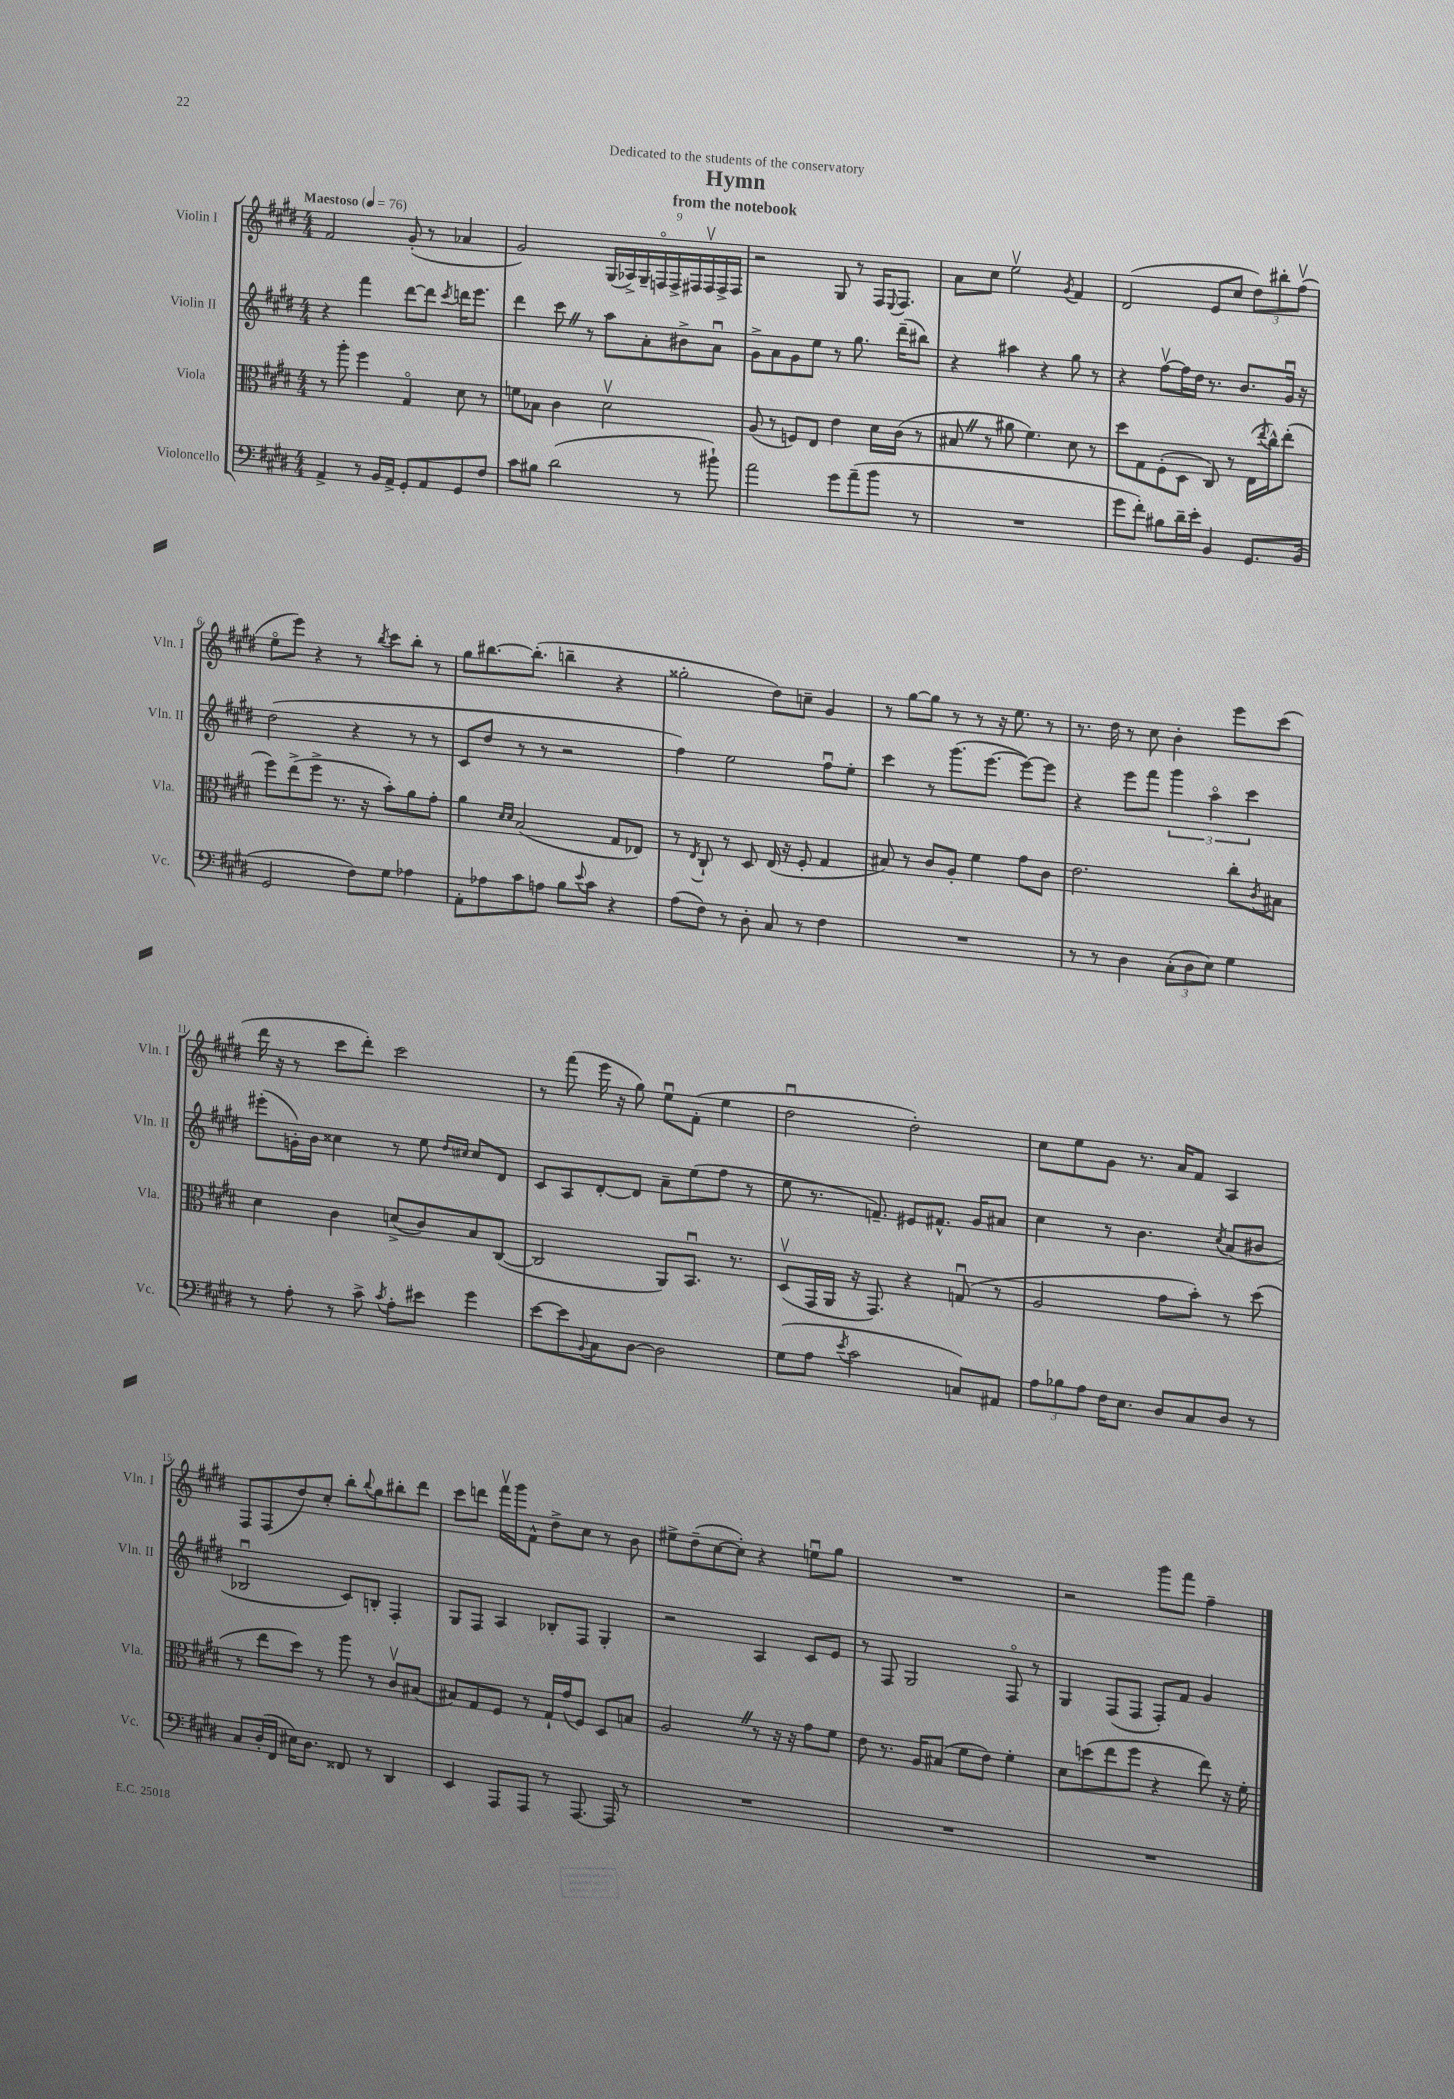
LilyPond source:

\header { title = "Hymn" subtitle = "from the notebook" dedication = "Dedicated to the students of the conservatory" }
<<
\new StaffGroup <<
\new Staff = "s0" \with { instrumentName = "Violin I" shortInstrumentName = "Vln. I" } {
    \clef treble \key e \major \numericTimeSignature \time 4/4 \tempo "Maestoso" 4 = 76
    fis'2 gis'8-.( r8 aes'4 |
    gis'2) \tuplet 9/8 { gis16( aes16->) gis16-- f16\flageolet f16-> fis16 fis16\upbow fis16-> fis16 } |
    r2 gis8 r8 fis16 \appoggiatura { e8 } fis8. |
    a'8 cis''8 e''2\upbow \acciaccatura { gis'8 } fis'4 |
    dis'2( e'8 cis''8 \tuplet 3/2 { dis''8) bis''8-. fis''8\upbow( } |
    e''8\flageolet e'''8) r4 r8 \acciaccatura { b''8 } cis'''8 b''8-. r8 |
    gis''8 bis''8.~ bis''8.-.( b''4-- r4 |
    gisis''2-. dis''8) c''8-- gis'4 |
    r8 gis''8~ gis''8 r8 r8 r16 e''8. r8 |
    r8. dis''16 r8 cis''8 b'4-. e'''8 cis'''8( |
    dis'''16 r16 r8 cis'''8 dis'''8-.) cis'''2 |
    r8 fis'''8( e'''16 r16 gis''8) e''8\downbow fis'8-.( e''4 |
    dis''2\downbow dis''2-.) |
    cis''8 e''8 gis'8 r8. a'16 fis'8 a4 |
    fis8 fis8( dis''8) cis''8-. b''8-. \appoggiatura { b''8 } gis''8 bis''8-. dis'''8 |
    cis'''8 d'''8 fis'''16\upbow gis'''16 fis'8-^ dis''8-> cis''8 r8 b'8 |
    eis''8-> dis''8--( cis''8~ cis''8-.) r4 e''8\downbow gis''8 |
    R1 |
    r2 gis'''8 fis'''8 fis''4-- \bar "|." |
}
\new Staff = "s1" \with { instrumentName = "Violin II" shortInstrumentName = "Vln. II" } {
    \clef treble \key e \major \numericTimeSignature \time 4/4
    r4 fis'''4 dis'''8~ dis'''8 \acciaccatura { cis'''8 } d'''16 e'''8. |
    dis'''4 cis'''8 \once \override BreathingSign.text = \markup { \musicglyph "scripts.caesura.straight" } \breathe r8 a''8 a'8-. bis'8-> a'8\downbow |
    gis'8-> a'8 gis'8 e''8 r8 gis''8. dis'''16--( bis''8) |
    r4 ais''4 r4 gis''8 r8 |
    r4 fis''8~\upbow fis''16 dis''16 r8. b'8. gis'16\downbow r16 |
    dis''2( r4 r8 r8 |
    cis'8 dis''8 r8 r8 r2 |
    fis''4) e''2 fis''8\downbow e''8-. |
    cis'''4 r8 gis'''8.( e'''8.~ e'''8~) e'''8 |
    r4 e'''8 fis'''8 \tuplet 3/2 { gis'''4 a''4\flageolet cis'''4 } |
    eis'''8-.( g'16-.) b'16 cisis''4 r8 e''8 \grace { dis''16 cis''16 } cis''8 dis'8 |
    cis'8 a8 dis'8~-. dis'8 a'8-- e''8( fis''8 r8 |
    e''8 r8. f'8.--) eis'8 fis'8.-^ gis'16 ais'8 |
    cis''4 r8 b'4. \acciaccatura { cis''8 } a'8( bis'8 |
    bes2\downbow cis'8) b8-. fis4-. |
    gis8 fis8 a4 bes8-. fis8 gis4-. |
    r2 a4 cis'8 e'8 |
    r8 fis8 gis2 fis8\flageolet r8 |
    gis4 fis8( fis8 fis8-.) fis'8 gis'4 \bar "|." |
}
\new Staff = "s2" \with { instrumentName = "Viola" shortInstrumentName = "Vla." } {
    \clef alto \key e \major \numericTimeSignature \time 4/4
    r8 a''8-. fis''4 gis4\flageolet dis'8 r8 |
    f'8 bes8 cis'4 dis'2\upbow |
    a8( r8 f8) e8 e'4 dis'16 cis'16( r8 |
    bis8 \once \override BreathingSign.text = \markup { \musicglyph "scripts.caesura.straight" } \breathe r8 ais'8 fis'4.) dis'8 r8 |
    dis''8 gis8 fis8-.( dis8 cis8) r8 e16( \acciaccatura { e''8 } cis''16-^) e''8-.( |
    fis''8) e''8->( fis''8-> r8. r16 b'8-.) a'8 gis'8-. |
    a'4 \grace { dis'16 dis'16 } b2( gis8 ees8) |
    r8 \acciaccatura { e8 } cis8-! r8 dis8 e16( r16 fis8-. gis4 |
    bis8) r8 cis'8 a8-. fis'4 gis'8 cis'8 |
    e'2. cis''8-. \acciaccatura { cis'8 } bis8 |
    dis'4 cis'4 d'8->( cis'8) b8 cis8~( |
    cis2 a,8) b,8.\downbow r8. |
    dis8\upbow( gis,16 a,16 r16 gis,8.) r4 g8\downbow( r8 |
    a2 gis'8 b'8-.) r8 dis''8( |
    r8 e''8 dis''8) r8 a''8 r8 cis'8\upbow bis8( |
    bis8) gis8 fis8 r8 gis16-! gis'16( fis8) dis8 b8 |
    a2 \once \override BreathingSign.text = \markup { \musicglyph "scripts.caesura.straight" } \breathe r8 r16 r16 gis'8 fis'8 |
    e'8 r8. a16 bis8( fis'8 e'8) fis'4-. |
    dis'8 d''8( e''8 fis''8 r4 e''8) r16 fis'16-. \bar "|." |
}
\new Staff = "s3" \with { instrumentName = "Violoncello" shortInstrumentName = "Vc." } {
    \clef bass \key e \major \numericTimeSignature \time 4/4
    a,4-> r8 b,16 a,16-> gis,8-. a,8 gis,8 fis8 |
    cis'8 bis8 dis'2( r8 bis'8-!) |
    a'2 gis'8 a'8--( b'8 r8 |
    R1 |
    gis'8 fis'8-.) bis8 dis'16-- e'16-. b,4 gis,8. b,16( |
    gis,2 fis8) gis8 aes4 |
    a,8-. aes8 cis'8 a8 b8 \appoggiatura { e'8 } cis'8 r4 |
    a8( fis8) r8 dis8-. cis8 r8 fis4 |
    R1 |
    r8 r8 dis4 \tuplet 3/2 { cis8-.( dis8 e8) } gis4 |
    r8 a8-. r8 cis'8-> \acciaccatura { cis'8 } a8-. eis'8 gis'4 |
    e'8~ e'8 \appoggiatura { b,8 } cis8 dis8~ dis2 |
    gis8( a8 \acciaccatura { e'8 } cis'2 c8) ais,8 |
    \tuplet 3/2 { a8 bes8 a8 } fis16 e8. dis8 cis8 dis8 r8 |
    cis8 dis16-.( fis,16 eis16) dis8. fisis,8 r8 dis,4 |
    e,4 a,,8 a,,8 r8 a,,8.~ a,,16 r8 |
    R1 |
    R1 |
    R1 \bar "|." |
}
>>
>>
